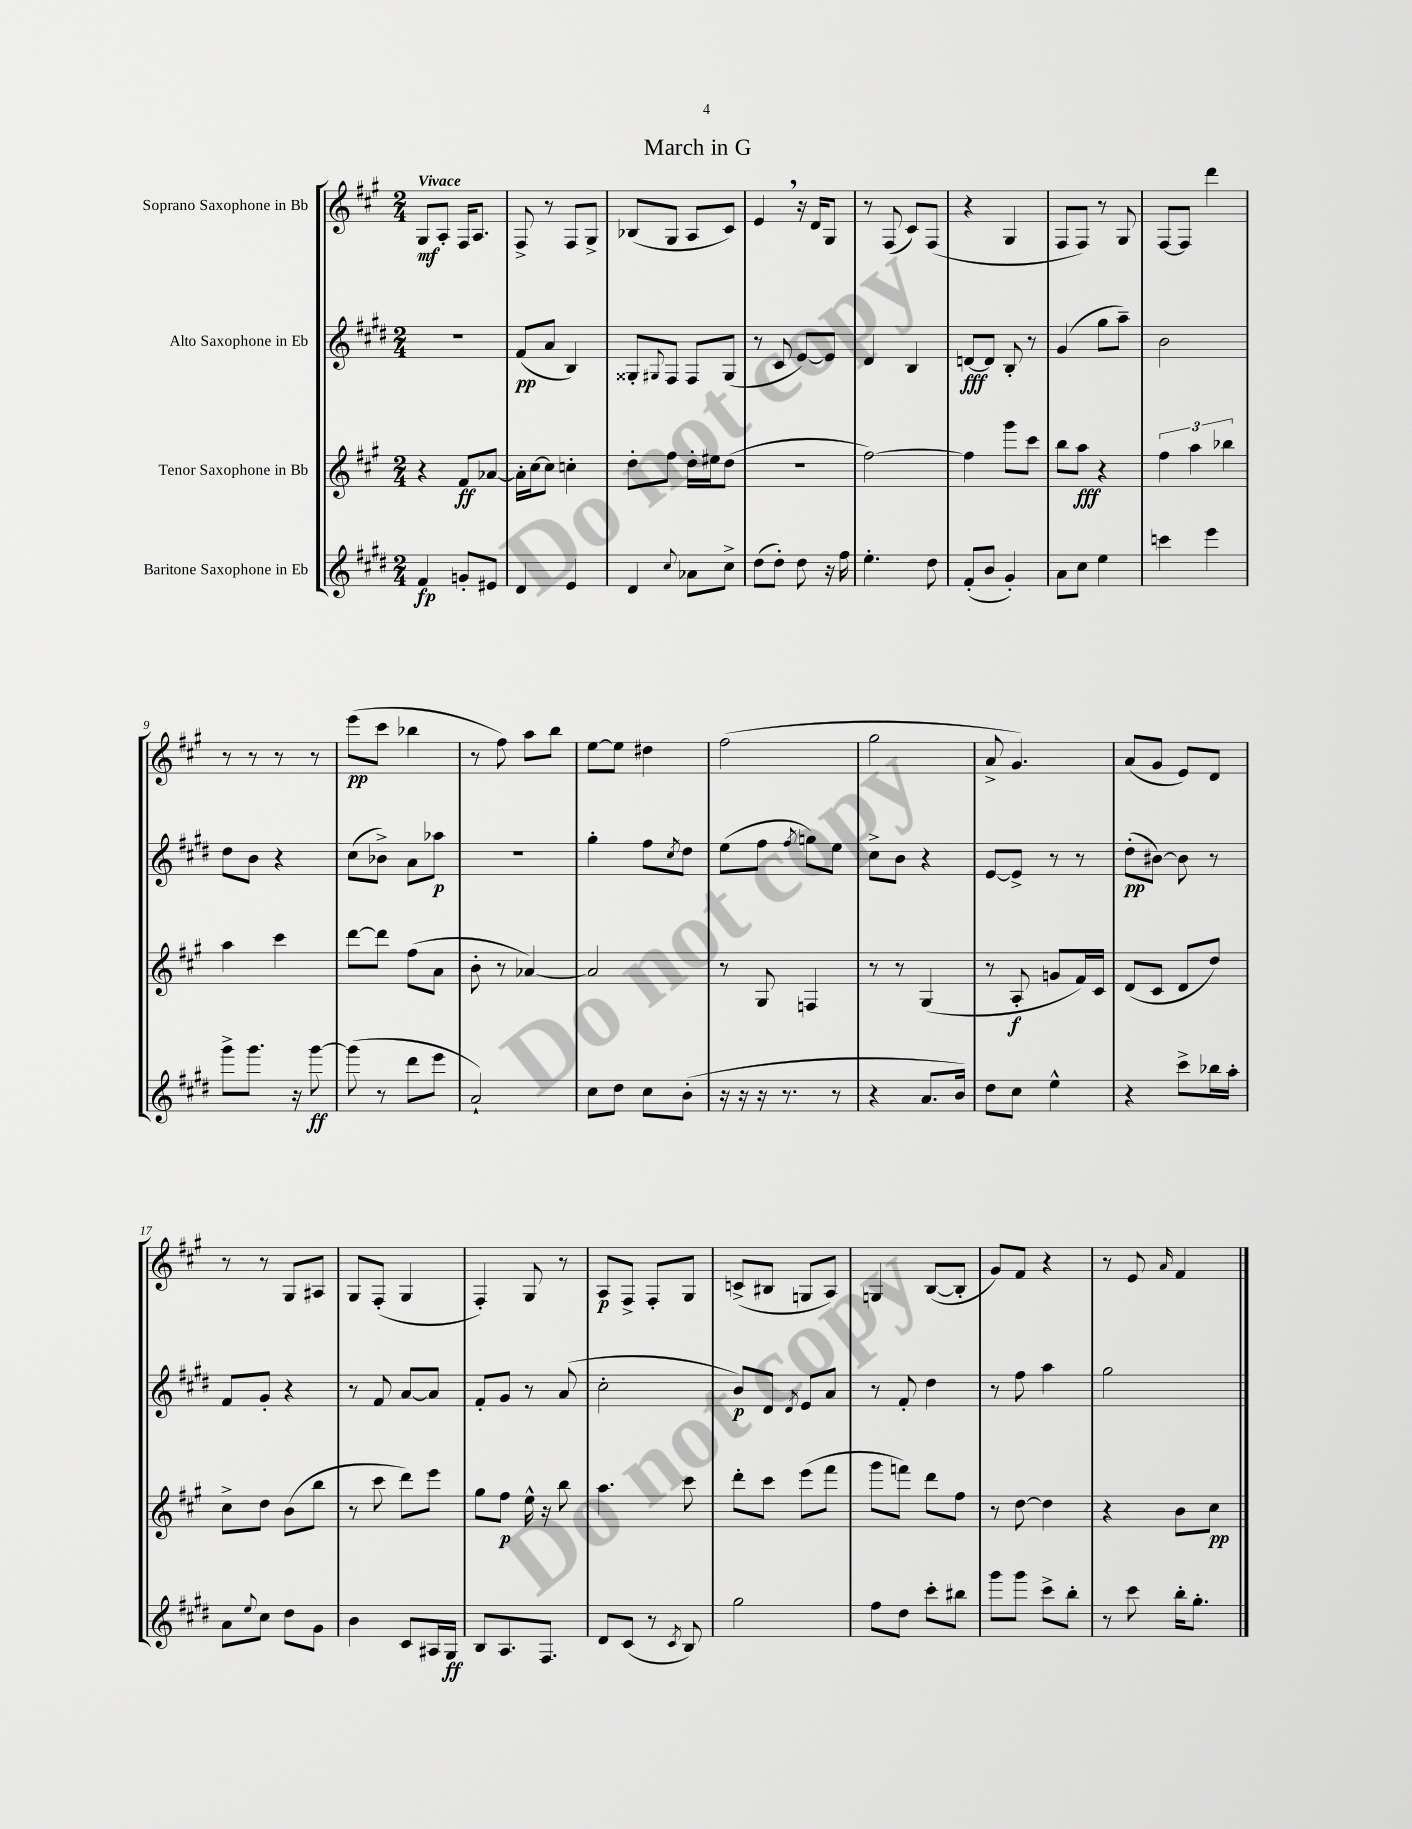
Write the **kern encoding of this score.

**kern	**dynam	**kern	**dynam	**kern	**dynam	**kern	**dynam
*part4	*part4	*part3	*part3	*part2	*part2	*part1	*part1
*staff4	*staff4	*staff3	*staff3	*staff2	*staff2	*staff1	*staff1
*I"Baritone Saxophone in Eb	*	*I"Tenor Saxophone in Bb	*	*I"Alto Saxophone in Eb	*	*I"Soprano Saxophone in Bb	*
*clefG2	*	*clefG2	*	*clefG2	*	*clefG2	*
*k[f#c#g#d#]	*	*k[f#c#g#]	*	*k[f#c#g#d#]	*	*k[f#c#g#]	*
*M2/4	*	*M2/4	*	*M2/4	*	*M2/4	*
=1	=1	=1	=1	=1	=1	=1	=1
!	!	!	!	!	!	!LO:TX:a:B:t=Vivace	!
4f#/	fp	4r	.	2r	.	8G#/L	mf
.	.	.	.	.	.	8A'/J	.
8gn'/L	.	8f#/L	ff	.	.	16F#/KL	.
.	.	.	.	.	.	8.A/J	.
8e#X/J	.	[8a-X/J	.	.	.	.	.
=2	=2	=2	=2	=2	=2	=2	=2
4d#/	.	16a-'\LL]	.	(8f#/L	pp	8F#^/	.
.	.	[16cc#\J	.	.	.	.	.
.	.	8cc#\J]	.	8a/J	.	8r	.
4e/	.	4ccn'\	.	4B/)	.	8F#/L	.
.	.	.	.	.	.	8G#^/J	.
=3	=3	=3	=3	=3	=3	=3	=3
4d#/	.	8dd'\L	.	8G##X'/L	.	(8B-X/L	.
.	.	.	.	8qqG#X/	.	.	.
.	.	8ff#\J	.	8F#/J	.	8G#/J	.
8qqcc#/	.	.	.	.	.	.	.
8a-X\L	.	16dd'\LL	.	8F#/L	.	8A/L	.
.	.	16ee#X\J	.	.	.	.	.
8cc#^\J	.	(8dd\J	.	(8G#/J	.	8c#/J)	.
=4	=4	=4	=4	=4	=4	=4	=4
(8dd#\L	.	2r	.	8r	.	4e,/	.
8dd#'\J)	.	.	.	8c#/	.	.	.
8dd#\	.	.	.	[8e/L)	.	16r	.
.	.	.	.	.	.	16d/KL	.
16r	.	.	.	8e/J]	.	8G#/J	.
16ff#\	.	.	.	.	.	.	.
=5	=5	=5	=5	=5	=5	=5	=5
4.ee'\	.	[2ff#\)	.	4d#/	.	8r	.
.	.	.	.	.	.	(8F#/	.
.	.	.	.	4B/	.	8c#/L)	.
8dd#\	.	.	.	.	.	(8F#/J	.
=6	=6	=6	=6	=6	=6	=6	=6
(8f#'/L	.	4ff#\]	.	[8dn/L	fff	4r	.
8b/J	.	.	.	8d/J]	.	.	.
4g#'/)	.	8ggg#\L	.	8B'/	.	4G#/	.
.	.	8ccc#\J	.	8r	.	.	.
=7	=7	=7	=7	=7	=7	=7	=7
8a\L	.	8bb\L	.	(4g#/	.	8F#/L	.
8cc#\J	.	8aa\J	fff	.	.	8F#/J)	.
4ee\	.	4r	.	8gg#\L	.	8r	.
.	.	.	.	8aa~\J)	.	8G#/	.
=8	=8	=8	=8	=8	=8	=8	=8
4cccn\	.	6ff#\	.	2b\	.	[8F#/L	.
.	.	.	.	.	.	8F#/J]	.
.	.	6aa\	.	.	.	.	.
4eee\	.	.	.	.	.	4ddd\	.
.	.	6bb-X\	.	.	.	.	.
!!LO:LB:g=z
=9	=9	=9	=9	=9	=9	=9	=9
8ggg#^\L	.	4aa\	.	8dd#\L	.	8r	.
8.ggg#\J	.	.	.	8b\J	.	8r	.
.	.	4ccc#\	.	4r	.	8r	.
16r	.	.	.	.	.	.	.
[8ggg#\	ff	.	.	.	.	8r	.
=10	=10	=10	=10	=10	=10	=10	=10
(8ggg#\]	.	[8ddd\L	.	(8cc#\L	.	(8eee\L	pp
8r	.	8ddd\J]	.	8b-X^\J)	.	8ccc#\J	.
8ddd#\L	.	(8ff#\L	.	8a\L	.	4bb-X\	.
8eee\J	.	8a\J	.	8aa-X\J	p	.	.
=11	=11	=11	=11	=11	=11	=11	=11
2a`/)	.	8b'\	.	2r	.	8r	.
.	.	8r	.	.	.	8ff#\)	.
.	.	[4a-X/)	.	.	.	8aa\L	.
.	.	.	.	.	.	8bb\J	.
=12	=12	=12	=12	=12	=12	=12	=12
8cc#\L	.	2a-/]	.	4gg#'\	.	[8ee\L	.
8dd#\J	.	.	.	.	.	8ee\J]	.
8cc#\L	.	.	.	8ff#\L	.	4dd#X\	.
.	.	.	.	8qcc#/	.	.	.
(8b'\J	.	.	.	8dd#\J	.	.	.
=13	=13	=13	=13	=13	=13	=13	=13
16r	.	8r	.	(8ee\L	.	(2ff#\	.
16r	.	.	.	.	.	.	.
16r	.	8G#/	.	8ff#\J	.	.	.
8.r	.	.	.	.	.	.	.
.	.	.	.	8qff#/	.	.	.
.	.	4Fn/	.	8ggn\L)	.	.	.
8r	.	.	.	8ee\J	.	.	.
=14	=14	=14	=14	=14	=14	=14	=14
4r	.	8r	.	8cc#^\L	.	2gg#\	.
.	.	8r	.	8b\J	.	.	.
8.a/L	.	(4G#/	.	4r	.	.	.
16b/Jk)	.	.	.	.	.	.	.
=15	=15	=15	=15	=15	=15	=15	=15
8dd#\L	.	8r	.	[8e/L	.	8a^/	.
8cc#\J	.	8A'/	f	8e^/J]	.	4.g#/)	.
4ee^^\	.	8gn/L	.	8r	.	.	.
.	.	16f#/L)	.	8r	.	.	.
.	.	16c#/JJ	.	.	.	.	.
=16	=16	=16	=16	=16	=16	=16	=16
4r	.	(8d/L	.	(8dd#'\L	pp	(8a/L	.
.	.	8c#/J	.	[8b#X\J)	.	8g#/J	.
8ccc#^\L	.	8d/L	.	8b#\]	.	8e/L)	.
16bb-X\L	.	8dd/J)	.	8r	.	8d/J	.
16aa'\JJ	.	.	.	.	.	.	.
!!LO:LB:g=z
=17	=17	=17	=17	=17	=17	=17	=17
8a\L	.	8cc#^\L	.	8f#/L	.	8r	.
8qqee/	.	.	.	.	.	.	.
8cc#\J	.	8dd\J	.	8g#'/J	.	8r	.
8dd#\L	.	(8b\L	.	4r	.	8G#/L	.
8g#\J	.	8bb\J	.	.	.	8A#X/J	.
=18	=18	=18	=18	=18	=18	=18	=18
4b\	.	8r	.	8r	.	8G#/L	.
.	.	8ccc#\	.	8f#/	.	(8F#'/J	.
8c#/L	.	8ddd\L)	.	[8a/L	.	4G#/	.
16A#X/L	.	8eee\J	.	8a/J]	.	.	.
16G#/JJ	ff	.	.	.	.	.	.
=19	=19	=19	=19	=19	=19	=19	=19
8B/L	.	8gg#\L	.	8f#'/L	.	4F#'/)	.
8.A/	.	8ff#\J	p	8g#/J	.	.	.
.	.	16ee^^\	.	8r	.	8G#/	.
8.F#/J	.	16r	.	.	.	.	.
.	.	8bb\	.	(8a/	.	8r	.
=20	=20	=20	=20	=20	=20	=20	=20
8d#/L	.	4.aa\	.	2cc#'\	.	8A/L	p
(8c#/J	.	.	.	.	.	8F#^/J	.
8r	.	.	.	.	.	8F#'/L	.
8qc#/	.	.	.	.	.	.	.
8B/)	.	8ccc#\	.	.	.	8G#/J	.
=21	=21	=21	=21	=21	=21	=21	=21
2gg#\	.	8ddd'\L	.	8b/L)	p	(8cn^/L	.
.	.	8ccc#\J	.	8d#/J	.	8B#X/J	.
.	.	.	.	8qd#/	.	.	.
.	.	(8eee\L	.	8e/L	.	8Gn/L	.
.	.	8fff#\J	.	8a/J	.	8A/J)	.
=22	=22	=22	=22	=22	=22	=22	=22
8ff#\L	.	8ggg#\L	.	8r	.	4Gn/	.
8dd#\J	.	8fffn\J)	.	8f#'/	.	.	.
8ccc#'\L	.	8ddd\L	.	4dd#\	.	([8B/L	.
8bb#X\J	.	8ff#\J	.	.	.	8B'/J]	.
=23	=23	=23	=23	=23	=23	=23	=23
8ggg#\L	.	8r	.	8r	.	8g#/L)	.
8ggg#\J	.	[8dd\	.	8ff#\	.	8f#/J	.
8ccc#^\L	.	4dd\]	.	4aa\	.	4r	.
8bb'\J	.	.	.	.	.	.	.
=24	=24	=24	=24	=24	=24	=24	=24
8r	.	4r	.	2gg#\	.	8r	.
8ccc#\	.	.	.	.	.	8e/	.
.	.	.	.	.	.	16qqa/	.
16bb'\KL	.	8b\L	.	.	.	4f#/	.
8.gg#'\J	.	.	.	.	.	.	.
.	.	8cc#\J	pp	.	.	.	.
==	==	==	==	==	==	==	==
*-	*-	*-	*-	*-	*-	*-	*-
